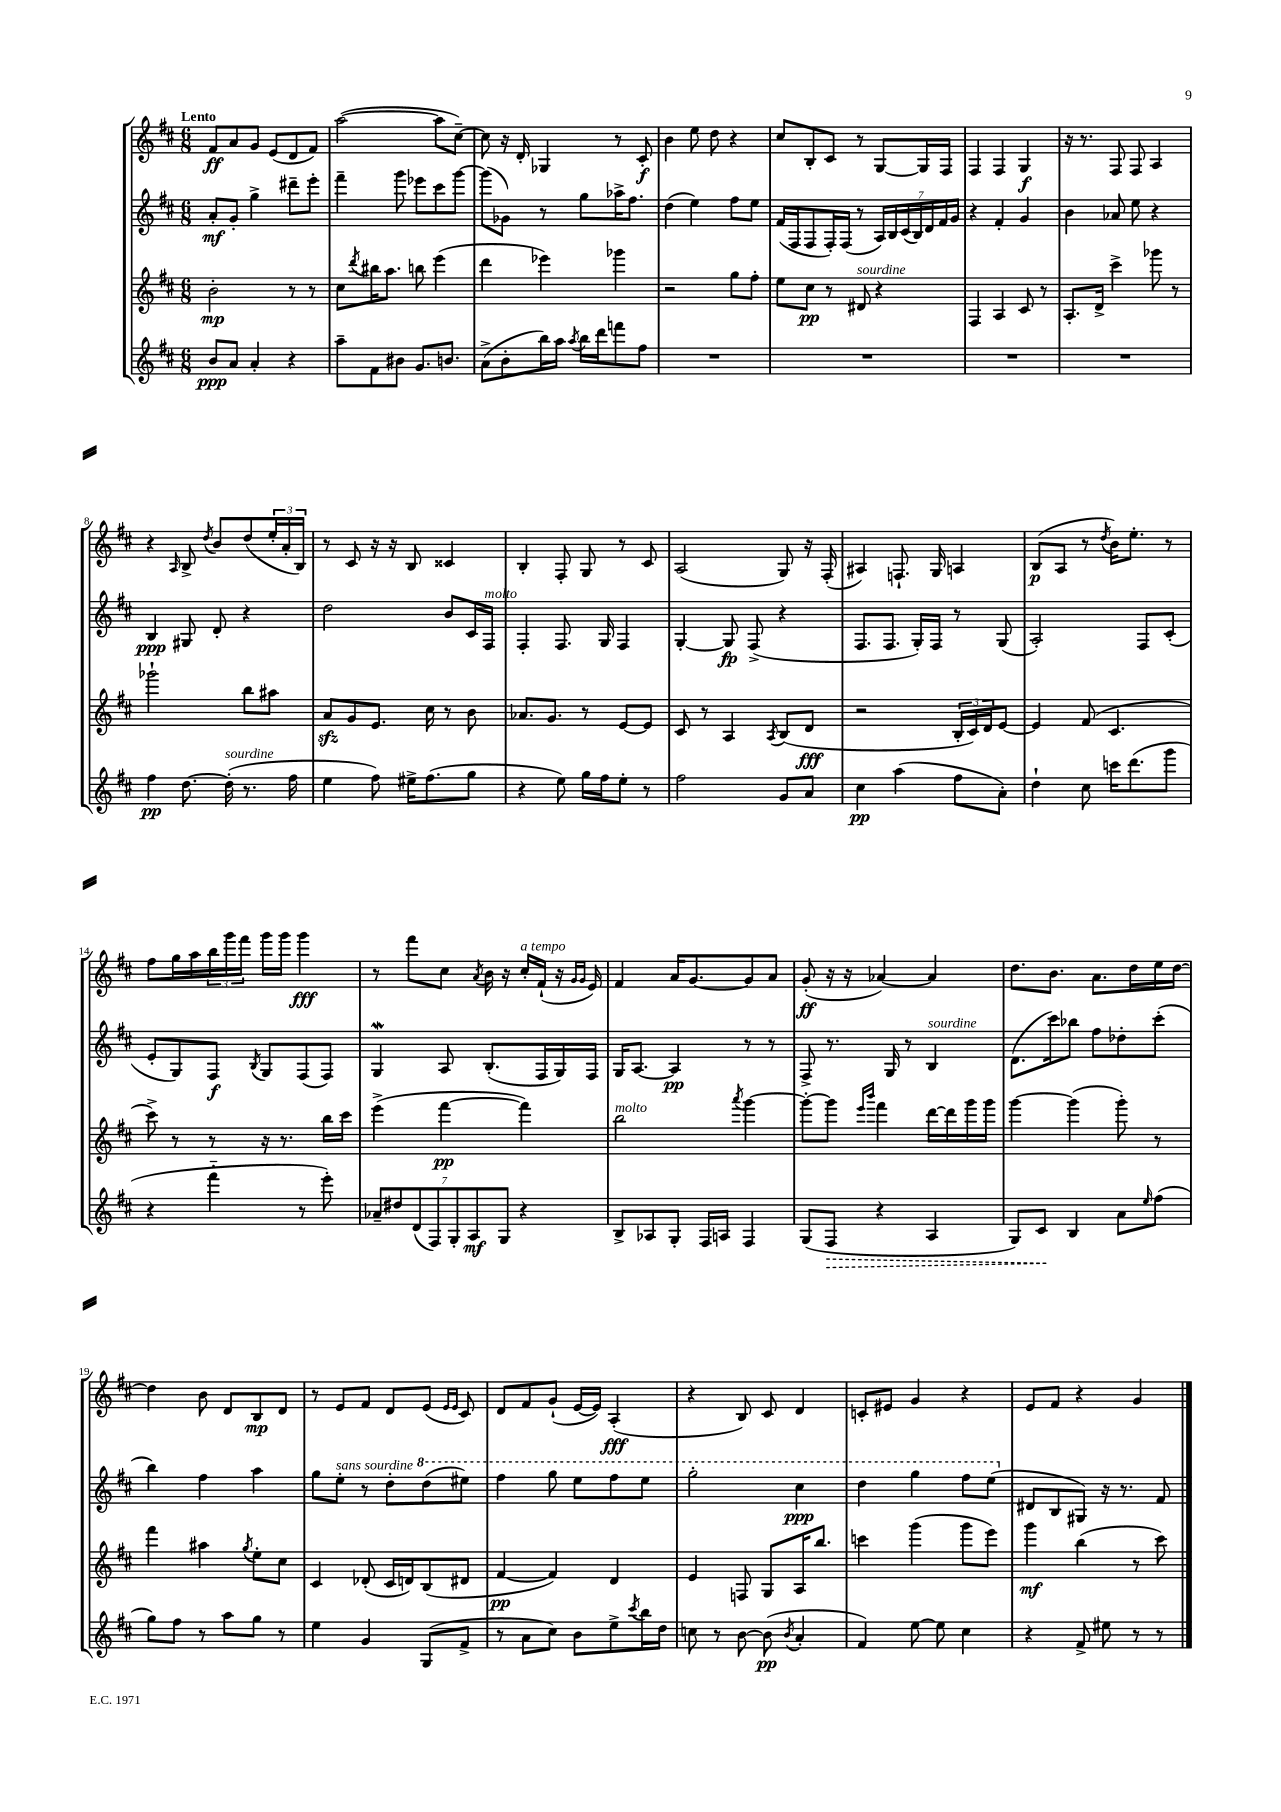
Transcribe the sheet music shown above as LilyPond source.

<<
\new StaffGroup <<
\new Staff = "s0" {
    \clef treble \key d \major \numericTimeSignature \time 6/8 \tempo "Lento"
    fis'8\ff a'8 g'8 e'8( d'8 fis'8) |
    a''2~( a''8 cis''8~--) |
    cis''8 r16 d'16-. ges4 r8 cis'8-.\f |
    b'4 e''8 d''8 r4 |
    cis''8 b8-. cis'8 r8 g8~ g16 fis16 |
    fis4 fis4 g4\f |
    r16 r8. fis8 fis8 a4 |
    r4 \grace { a16 } b8-> \acciaccatura { d''8 } b'8 d''8( \tuplet 3/2 { e''16-. a'16-. b16) } |
    r8 cis'8 r16 r16 b8 cisis'4 |
    b4-. fis8-. g8 r8 cis'8 |
    a2( g8) r16 fis16-.( |
    ais4) f8.-! g16 a4 |
    b8\p( a8 r8 \acciaccatura { d''8 } b'16) e''8.-. r8 |
    fis''8 g''16 a''16 \tuplet 3/2 { b''16 g'''16 fis'''16 } g'''16 g'''16 g'''4\fff |
    r8 fis'''8 cis''8 \acciaccatura { a'8 } b'16 r16 cis''16-.^\markup { \italic "a tempo" } fis'16-!( r16 \grace { g'16 g'16 } e'16) |
    fis'4 a'16 g'8.~ g'8 a'8 |
    g'8-.\ff( r16 r16 aes'4~) aes'4 |
    d''8. b'8. a'8. d''16 e''16 d''16~ |
    d''4 b'8 d'8 b8\mp d'8 |
    r8 e'8 fis'8 d'8 e'8( \grace { e'16 e'16 } cis'8) |
    d'8 fis'8 g'8-!( e'16~ e'16) a4-.\fff( |
    r4 b8) cis'8 d'4 |
    c'8-. eis'8 g'4 r4 |
    e'8 fis'8 r4 g'4 \bar "|." |
}
\new Staff = "s1" {
    \clef treble \key d \major \numericTimeSignature \time 6/8
    a'8-.\mf g'8-. g''4-> dis'''8-- e'''8-. |
    fis'''4-- g'''8 ees'''8 cis'''8 g'''8~ |
    g'''8( ges'8) r8 g''8 aes''16-> fis''8. |
    d''4( e''4) fis''8 e''8 |
    fis'16( fis16 fis8 fis16-.) fis16( r8 \tuplet 7/4 { a16) b16 cis'16( b16) d'16 fis'16 g'16 } |
    r4 fis'4-. g'4 |
    b'4 aes'8 e''8 r4 |
    b4\ppp gis8 d'8-. r4 |
    d''2 b'8 cis'16 fis16^\markup { \italic "molto" } |
    fis4-. fis8. g16 fis4 |
    g4~-. g8\fp fis8->( r4 |
    fis8. fis8. g16-.) fis16 r8 g8( |
    a2-.) fis8 cis'8-.( |
    e'8-. g8) fis8\f \acciaccatura { b8 } g8 fis8( fis8) |
    g4\mordent a8 b8.-.( fis16 g16) fis16 |
    g16 a8.~ a4\pp r8 r8 |
    fis8-> r8. g16 r8 b4^\markup { \italic "sourdine" } |
    d'8.( cis'''16) bes''8 fis''8 des''8-. cis'''8-.( |
    b''4) fis''4 a''4 |
    g''8 e''8-.^\markup { \italic "sans sourdine" } r8 d''8-. \ottava #1 d'''8( eis'''8) |
    fis'''4 g'''8 e'''8 fis'''8 e'''8 |
    g'''2-. cis'''4\ppp |
    d'''4 g'''4 fis'''8 e'''8( \ottava #0 |
    dis'8 b8 gis8) r16 r8. fis'8 \bar "|." |
}
\new Staff = "s2" {
    \clef treble \key d \major \numericTimeSignature \time 6/8
    b'2-.\mp r8 r8 |
    cis''8 \acciaccatura { d'''8 } bis''16 a''8. b''8 e'''4( |
    d'''4 ees'''4) ges'''4 |
    r2 g''8 fis''8-. |
    e''8 cis''8\pp r8 dis'8^\markup { \italic "sourdine" } r4 |
    fis4 a4 cis'8 r8 |
    a8.-. d'16-> cis'''4-> ges'''8 r8 |
    ges'''2-! b''8 ais''8 |
    a'8\sfz g'8 e'8. cis''16 r8 b'8 |
    aes'8. g'8. r8 e'8~ e'8 |
    cis'8 r8 a4 \acciaccatura { a8 } b8( d'8\fff |
    r2 \tuplet 3/2 { b16-. cis'16) d'16 } e'8~ |
    e'4 fis'8( cis'4. |
    cis'''8->) r8 r8 r16 r8. b''16 cis'''16 |
    e'''4->( fis'''4~\pp fis'''4) |
    b''2^\markup { \italic "molto" } \acciaccatura { a'''8 } g'''4~ |
    g'''8~-. g'''8 \grace { e'''16 b'''16 } fis'''4 d'''16~ d'''16 g'''16 g'''16 |
    g'''4~ g'''4( g'''8-.) r8 |
    fis'''4 ais''4 \acciaccatura { g''8 } e''8-. cis''8 |
    cis'4 des'8-.( cis'16 d'16) b8( dis'8 |
    fis'4~\pp fis'4) d'4 |
    e'4 f8 g8 a16 b''8. |
    c'''4 g'''4( g'''8 e'''8) |
    g'''4\mf b''4( r8 cis'''8) \bar "|." |
}
\new Staff = "s3" {
    \clef treble \key d \major \numericTimeSignature \time 6/8
    b'8\ppp a'8 a'4-. r4 |
    a''8-- fis'8 bis'8 g'8. b'8. |
    a'8->( b'8-. b''16) a''16 \acciaccatura { a''8 } b''16 d'''16 f'''8 fis''8 |
    R2. |
    R2. |
    R2. |
    R2. |
    fis''4\pp d''8.~ d''16-.^\markup { \italic "sourdine" }( r8. fis''16 |
    e''4 fis''8) eis''16-> fis''8.( g''8 |
    r4 e''8) g''16 fis''16 e''8-. r8 |
    fis''2 g'8 a'8 |
    cis''4\pp a''4( fis''8 a'8-.) |
    d''4-! cis''8 c'''16 d'''8.( g'''8 |
    r4 fis'''4-_ r8 e'''8-.) |
    \tuplet 7/4 { aes'8-- dis''8 d'8( fis8) g8-. a8\mf g8 } r4 |
    b8-> aes8 g8-. fis16 a16 fis4 |
    g8( \once \override Hairpin.style = #'dashed-line fis8\> r4 a4 |
    g8) cis'8\! b4 a'8 \grace { e''16 } fis''8( |
    g''8) fis''8 r8 a''8 g''8 r8 |
    e''4 g'4 g8( fis'8-> |
    r8 a'8 cis''8) b'8 e''8-> \acciaccatura { cis'''8 } b''16 d''16 |
    c''8 r8 b'8~ b'8\pp( \acciaccatura { b'8 } a'4-. |
    fis'4) e''8~ e''8 cis''4 |
    r4 fis'8-> eis''8 r8 r8 \bar "|." |
}
>>
>>
